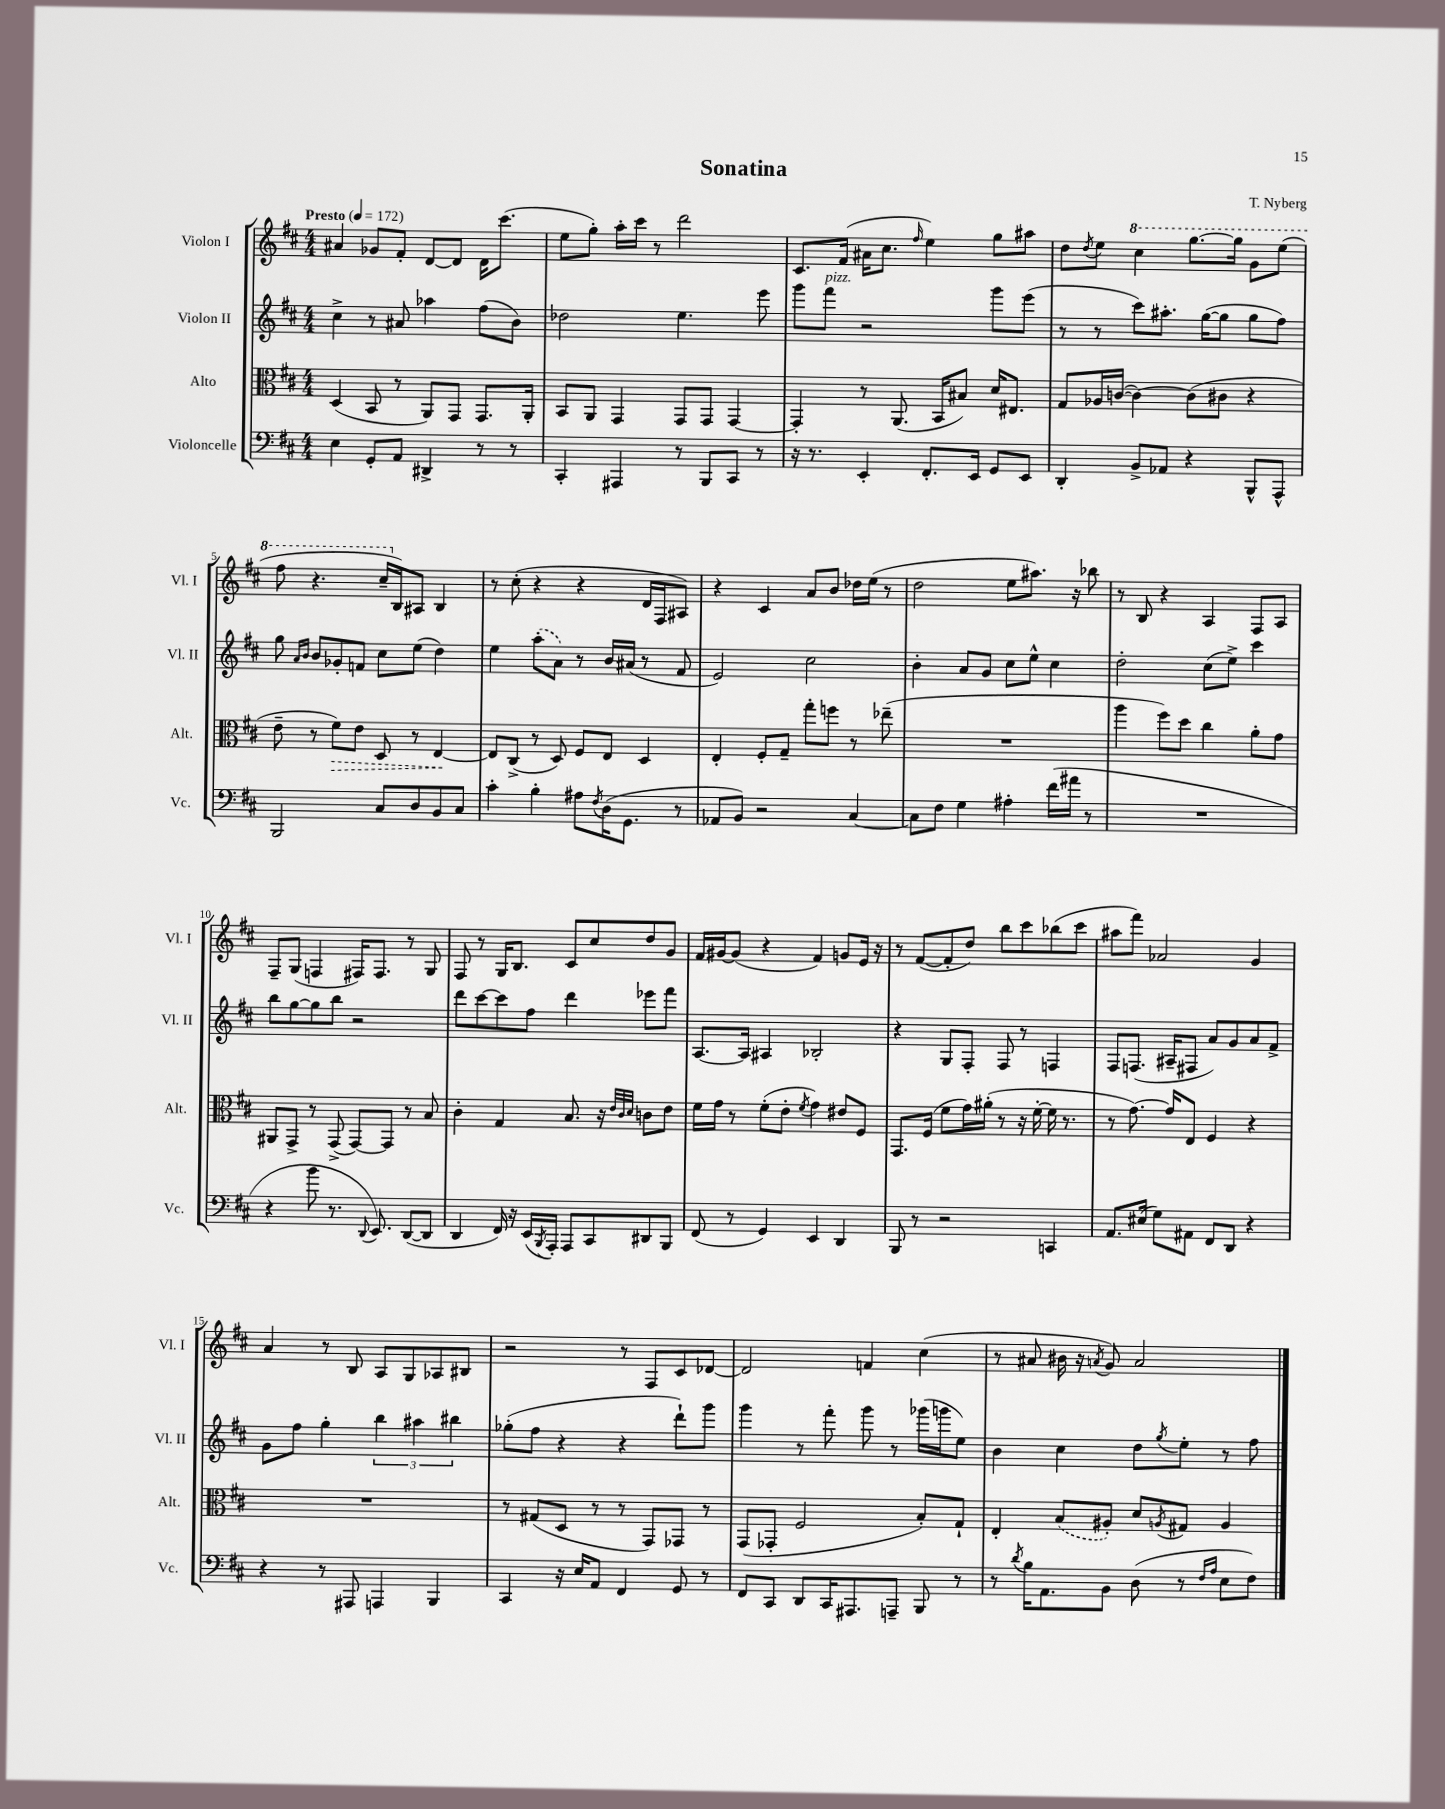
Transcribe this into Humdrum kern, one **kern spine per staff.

**kern	**kern	**kern	**kern
*staff4	*staff3	*staff2	*staff1
*clefF4	*clefC3	*clefG2	*clefG2
*k[f#c#]	*k[f#c#]	*k[f#c#]	*k[f#c#]
*M4/4	*M4/4	*M4/4	*M4/4
*MM172	*MM172	*MM172	*MM172
4E	(4D	4cc#^	4a#
8GG'	8BB	8r	8g-
8AA	8r	8a#	8f#'
4DD#^	8AA)	4aa-	[8d
.	8GG	.	8d]
8r	8.GG	(8ff#	16d
.	.	.	(8.ccc#
8r	.	8b)	.
.	16AA'	.	.
=	=	=	=
4CC#'	8BB	2dd-	8ee
.	8AA	.	8gg')
4AAA#	4GG	.	16aa'
.	.	.	16ccc#
.	.	.	8r
8r	8GG	4.ee	2ddd
8BBB	8GG	.	.
8CC#	[4GG	.	.
8r	.	8eee	.
=	=	=	=
16r	4GG']	8ggg	8.c#
8.r	.	.	.
.	.	8fff#	.
.	.	.	(16f#
4EE'	8r	2r	16a#
.	.	.	8.cc#
.	(8.AA	.	.
.	.	.	16qqff#
8.FF#'	.	.	4ee)
.	16BB	.	.
.	8B#)	.	.
16EE	.	.	.
8GG	16d	8ggg	8gg
.	8.E#	.	.
8EE	.	(8eee	8aa#
=	=	=	=
4DD'	8G	8r	8dd
.	.	.	8qdd
.	16A-	8r	8ee
.	([16c	.	.
8BB^	4c_)	8ccc#)	4ccc#
8AA-	.	8.aa#'	.
4r	(8c]	.	[8.ggg
.	.	([16gg	.
.	8c#	8gg]	.
.	.	.	16ggg]
8BBB^^	4r	8gg	8gg
8AAA^^	.	8ff#)	(8eee
=	=	=	=
2BBB	8e~	8gg	8fff#
.	.	16qqa	.
.	.	16qqb	.
.	8r	8b	4.r
.	8f#)	8g-'	.
.	8e	8f	.
8C#	8D	8cc#	16ccc#~
.	.	.	16B)
8D	8r	(8ee	8A#
8BB	[4E	4dd)	4B
8C#	.	.	.
=	=	=	=
4c#'	8E]	4ee	8r
.	(8C#^	.	(8cc#'
4B'	8r	(8aa'	4r
.	8D)	8a)	.
8A#	8F#	8r	4r
8qF#	.	.	.
(16D	8E	16b	.
8.GG	.	(16a#	.
.	4D	8r	16d
.	.	.	16F#
8r	.	8f#	8A#)
=	=	=	=
8AA-	4E'	2e)	4r
8BB)	.	.	.
2r	8F#'	.	4c#
.	8G~	.	.
.	8gg'	2cc#	8a
.	8ff	.	8b
[4C#	8r	.	16dd-
.	.	.	(16ee
.	(8ee-~	.	8r
=	=	=	=
8C#]	1r	4b'	2dd
8F#	.	.	.
4G	.	8a	.
.	.	8g	.
4A#'	.	8cc#	8ee
.	.	8ee^^	8.aa#)
(16f#	.	4cc#	.
16a#	.	.	16r
8r	.	.	8bb-
=	=	=	=
1r	4aa	2dd'	8r
.	.	.	8B
.	8ff#)	.	4r
.	8dd	.	.
.	4cc#	(8cc#	4A
.	.	8ee^)	.
.	8a'	4ccc#	8F#
.	8g	.	8A
=	=	=	=
4r	8AA#	8bb	8F#~
.	8GG^	[8gg	(8G
8b	8r	8gg]	4F
8.r	(8GG^	8bb	.
.	[8GG)	2r	16F#)
8qqDD	.	.	.
8.EE)	.	.	8.F#
.	8GG]	.	.
([8DD	8r	.	8r
8DD]	8B	.	8G
=	=	=	=
4DD	4c#'	8ddd	8F#
.	.	[8ccc#	8r
16FF#)	4G	8ccc#]	16G
16r	.	.	8.B
(16EE	.	8ff#	.
8qBBB	.	.	.
16AAA')	.	.	.
8AAA	8.B	4ddd	8c#
8CC#	.	.	8cc#
.	16r	.	.
.	32qqe	.	.
.	32qqc#	.	.
.	32qqd	.	.
8DD#	8c	8eee-	8dd
8BBB	8e	8fff#	8g
=	=	=	=
(8FF#	16f#	[8.A	16f#
.	16g	.	[16g#
8r	8r	.	(8g#]
.	.	16A]	.
4GG)	(8f#'	4A#	4r
.	8e'	.	.
.	8qf#	.	.
4EE	4g)	2B-'	4f#)
4DD	8e#	.	8g
.	8F#	.	16e
.	.	.	16r
=	=	=	=
8BBB	8.GG	4r	8r
8r	.	.	([8f#
.	(16F#	.	.
2r	8f#	8G	8f#']
.	16g)	8F#'	8dd)
.	(16a#'	.	.
.	8r	8F#	8bb
.	16r	8r	8ccc#
.	[16f#'	.	.
4CC	16f#]	4F	(8bb-
.	8.r	.	.
.	.	.	8ccc#
=	=	=	=
8.AA	8r	8F#	8aa#
.	[8.g)	(8.F	8fff#)
(16E#	.	.	.
8G)	.	.	2a-
.	16g]	16A#~	.
8AA#	8E	8F#	.
8FF#	4F#	8a)	.
8DD	.	8g	.
4r	4r	8a	4g
.	.	8f#^	.
=	=	=	=
4r	1r	8g	4a
.	.	8ff#	.
8r	.	4gg'	8r
8AAA#	.	.	8B
4AAA	.	6bb	8A
.	.	.	8G
.	.	6aa#	.
4BBB	.	.	8A-
.	.	6bb#	.
.	.	.	8B#
=	=	=	=
4CC#	8r	(8gg-'	2r
.	(8G#	8ff#	.
16r	8D	4r	.
16E	.	.	.
8AA	8r	.	.
4FF#	8r	4r	8r
.	8GG)	.	8F#
8GG	8GG-	8ddd`)	8c#
8r	8r	8ggg	[8d-
=	=	=	=
8FF#	(8GG	4ggg	2d-]
8CC#	8GG-'	.	.
8DD	2F#	8r	.
16CC#	.	8fff#'	.
8.AAA#	.	.	.
.	.	8ggg	4f
8AAA~	.	8r	.
8BBB	8B')	(16ggg-	(4cc#
.	.	16ggg	.
8r	8G`	8ee)	.
=	=	=	=
8r	4E'	4b	8r
8qd	.	.	.
16B	.	.	8a#
8.AA	.	.	.
.	(8B	4cc#	16b#
.	.	.	16r
.	.	.	8qa
8BB	8A#')	.	8g)
(8D	8d	8dd	2a
.	8qA	8qgg	.
8r	8G#	8ee'	.
16qqF#	.	.	.
16qqA	.	.	.
8E	4A	8r	.
8F#)	.	8ff#	.
==	==	==	==
*-	*-	*-	*-
